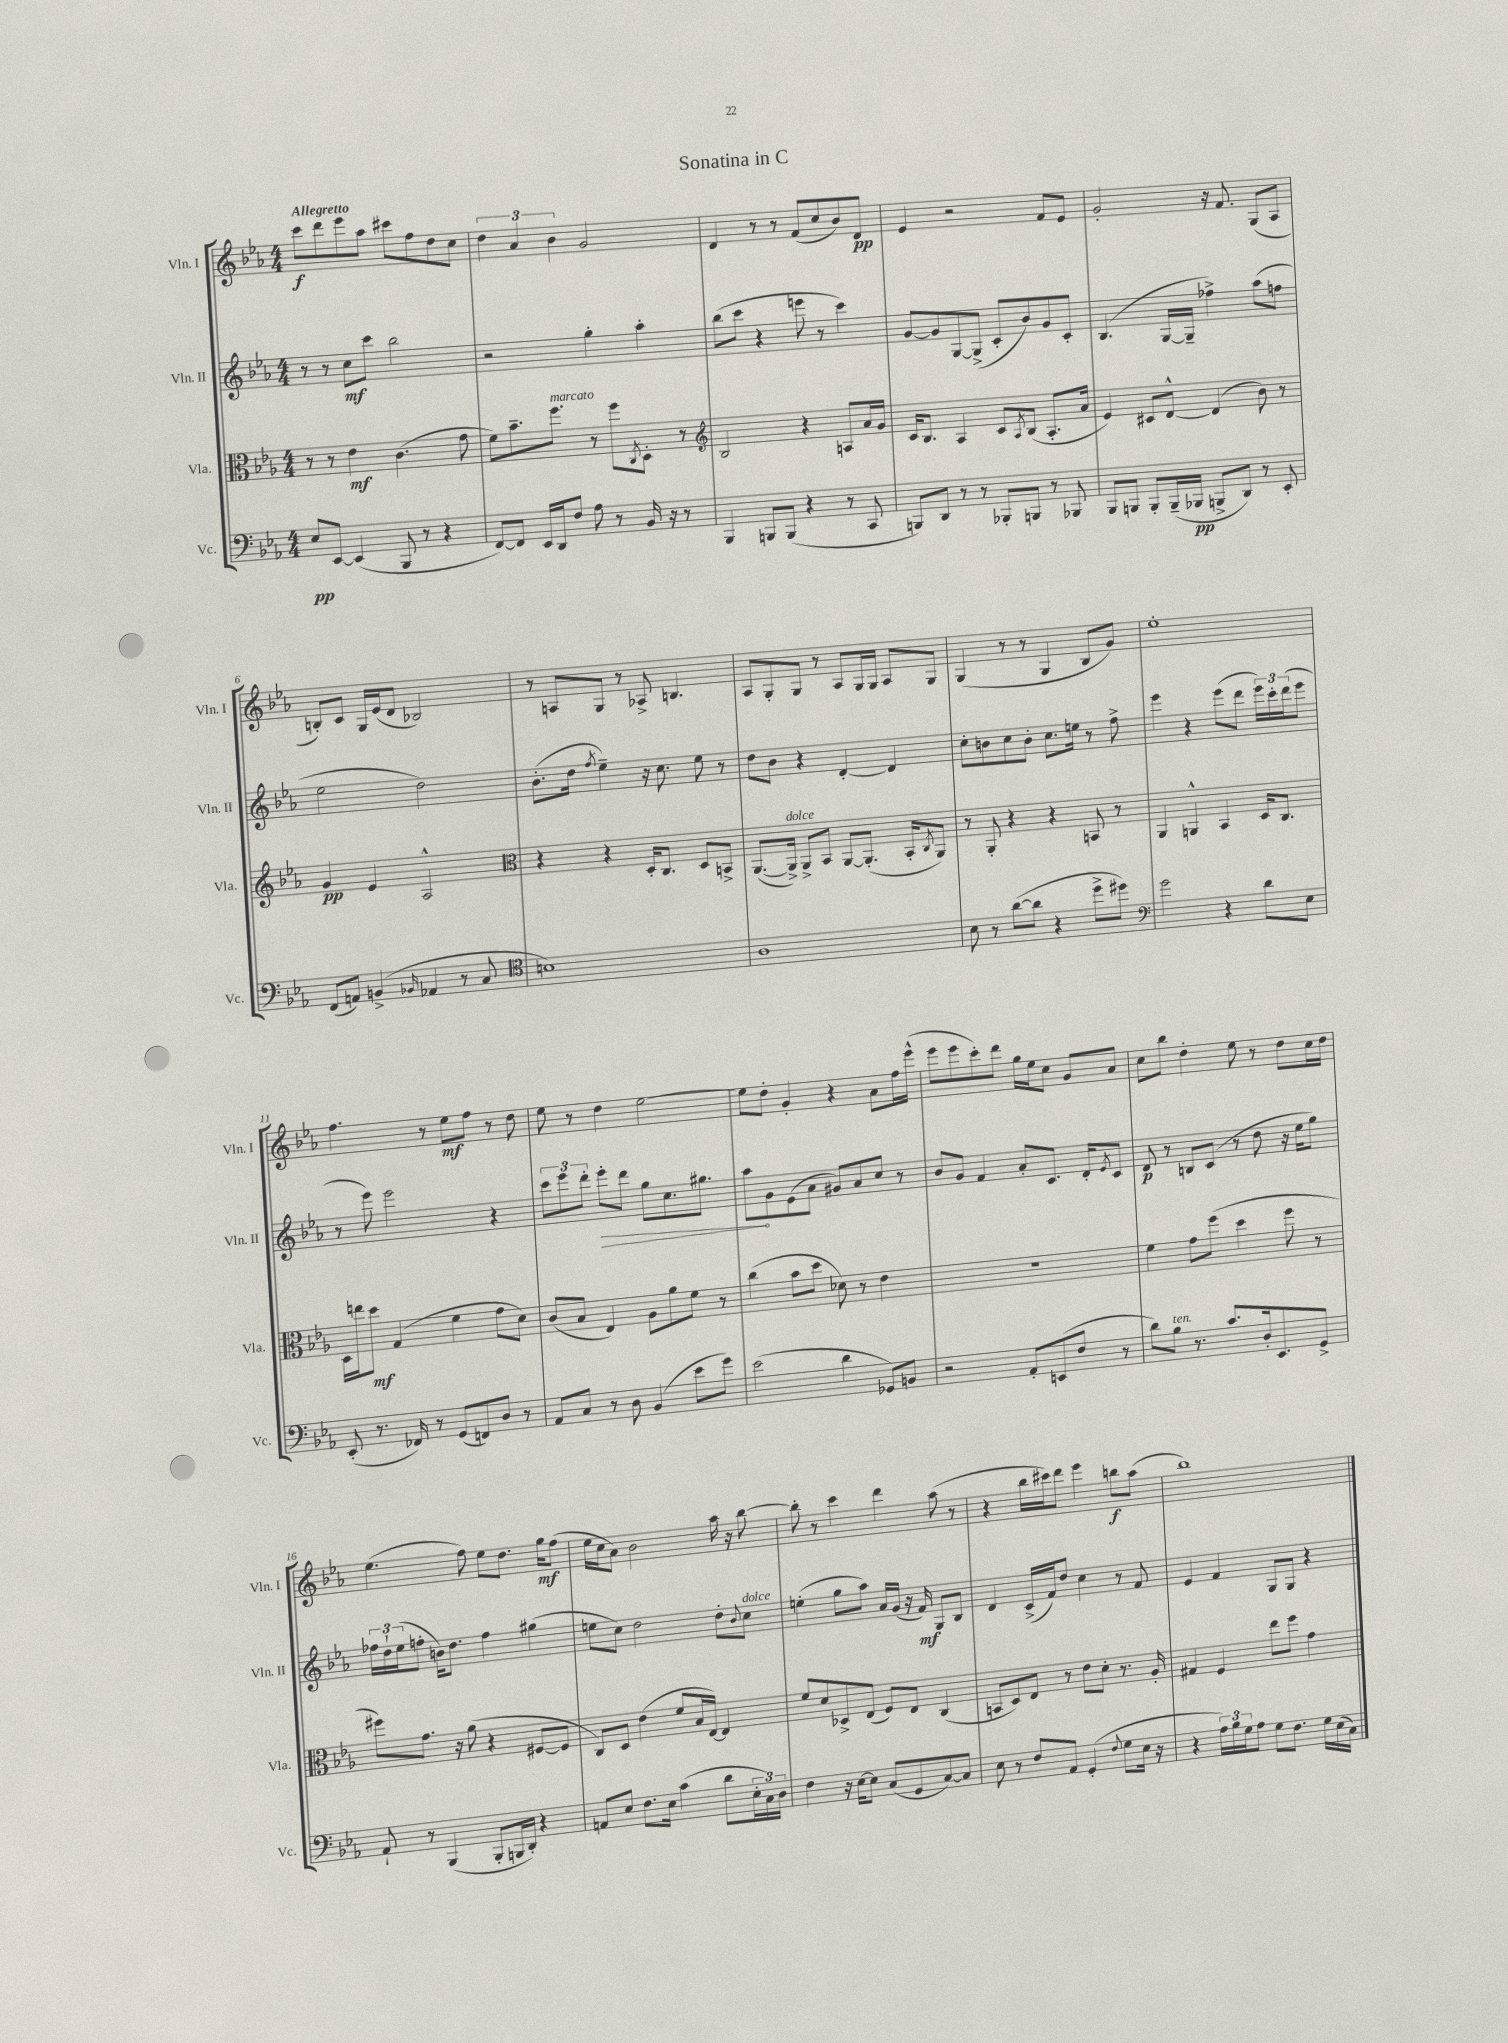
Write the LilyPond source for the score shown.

\header { title = "Sonatina in C" }
<<
\new StaffGroup <<
\new Staff = "s0" \with { instrumentName = "Vln. I" shortInstrumentName = "Vln. I" } {
    \clef treble \key ees \major \numericTimeSignature \time 4/4 \tempo "Allegretto"
    c'''8\f d'''8 ees'''8 aes''8 cis'''8 f''8 d''8 c''8 |
    \tuplet 3/2 { d''4 aes'4 bes'4 } g'2 |
    d'4 r8 r8 f'8( c''8 bes'8) d'8\pp |
    ees'4 r2 f'8 ees'8 |
    g'2-. r16 f'8. g8( aes8 |
    b8-.) c'8 g16 ees'16( d'8 bes2) |
    r8 a8 g8 r8 aes8-> b4. |
    aes8 g8-. g8 r8 aes8 g16 g16 aes8 g8 |
    g4( r8 r8 g4 bes8 g'8) |
    ees''1-. |
    f''4. r8 ees''8\mf f''8 r8 d''8 |
    ees''8 r8 d''4 ees''2~ |
    ees''8 d''8-. g'4-. r4 aes'8 f''16 ees'''16-^( |
    ees'''8 ees'''8 c'''8-.) d'''8 g''16 ees''16 c''8 g'8 aes'8 |
    c''8 bes''8 d''4-. ees''8 r8 d''8 c''16 d''16 |
    ees''4.( f''8) ees''8 d''8. g''16\mf f''8( |
    ees''16 c''16 aes'8) bes'2 aes''16 r16 bes''8~ |
    bes''8-. r8 c'''4 d'''4 aes''8( r8 |
    r4 bes''16 cis'''16) d'''8 ees'''4 b''8\f aes''8( |
    bes''1) \bar "|." |
}
\new Staff = "s1" \with { instrumentName = "Vln. II" shortInstrumentName = "Vln. II" } {
    \clef treble \key ees \major \numericTimeSignature \time 4/4
    r8 r8 c''8\mf c'''8 bes''2 |
    r2 g''4-. aes''4-. |
    bes''8( c'''8 r4 e'''8 r8 c'''4) |
    g'8~ g'8 g8~ g8->( c'8-. bes'8) g'8 c'8-. |
    bes4.( g16~ g16-- fes''4->) aes''8( f''8 |
    ees''2 d''2) |
    bes'8.-.( d''16 \acciaccatura { f''8 } ees''4--) r16 c''8. ees''8 r8 |
    d''8 bes'8 r4 d'4~-. d'4 |
    c''8-. b'8 c''8 b'8-. c''8. e''16 r8 f''8-> |
    ees'''4 r4 ees'''8( d'''8 \tuplet 3/2 { ees'''16) c'''16-. d'''16( } ees'''8 |
    r8 ees'''8) ees'''2 r4 |
    \tuplet 3/2 { c'''8 ees'''8 d'''8-. } \once \override Hairpin.circled-tip = ##t ees'''8-.\> d'''8 g''8 c''8. gis''8. |
    aes''8\! g'8 ees'8( aes'8 gis'8) aes'8 c''8 r8 |
    bes'8 g'8 f'4 aes'8-. c'8. d'16-. \acciaccatura { ees'8 } c'8 |
    d'8\p r8 b8 c'8( r8 d''8 r16 ees''16 g''8) |
    \tuplet 3/2 { fes''16 d''16-! ees''16( } f''8-. b'16) d''8. f''4 gis''4( |
    e''8 c''8) d''2 d''8-. \appoggiatura { bes'8 } c''8^\markup { \italic "dolce" } |
    e''4-.( g''8 aes''8) aes'16 g'16( r16 f'16\mf) g8 bes8 |
    d'4 c'16->( f'16) d''8 c''4 r8 f'8 |
    ees'4 f'4 g8 g8 r4 \bar "|." |
}
\new Staff = "s2" \with { instrumentName = "Vla." shortInstrumentName = "Vla." } {
    \clef alto \key ees \major \numericTimeSignature \time 4/4
    r8 r8 ees'4\mf c'4.( g'8 |
    f'8) bes'8.-- f''8.^\markup { \italic "marcato" } r8 f''8 \acciaccatura { c8 } d8-. r8 |
    \clef treble bes2 r4 a8 aes'16 g'16 |
    c'16 bes8. aes4 c'8 \acciaccatura { aes8 } bes8( aes8.-. aes'16 |
    ees'4) cis'8 d'8~-^ d'4( bes'8) r8 |
    g'4\pp ees'4 aes2-^ |
    \clef alto r4 r4 d16-. c8. d8 b,8-> |
    aes,8.~( aes,16->^\markup { \italic "dolce" }) aes,8-> bes,8 aes,8~ aes,8.-.( bes,16-. \acciaccatura { c8 } aes,8) |
    r8 aes,8-. r4 r4 b,8 r8 |
    aes,4 a,4-^ bes,4 d16 c8. |
    d16 e''16 d''8\mf g4( f'4 g'8 d'8) |
    c'8( bes8 ees4) aes8 aes'8 f'8 r8 |
    c''4( bes'8 d''8 des'8) r8 ees'4 |
    R1 |
    f'4 g'8 f''8( d''4 f''8 r8 |
    fis''8) g'8. r16 aes'8( r4 fis8~ fis8 |
    c8) d8 ees'4( f'8 bes16 ees16~) ees4 |
    f'8 d'8 des8-> ees8( f8) ees8 c4( |
    b,8 d8) ees8 r8 ees'8 d'8-. r8. aes16-. |
    gis4 f4 ees''8 f''8 g'4 \bar "|." |
}
\new Staff = "s3" \with { instrumentName = "Vc." shortInstrumentName = "Vc." } {
    \clef bass \key ees \major \numericTimeSignature \time 4/4
    ees8\pp ees,8~ ees,4( bes,,8 r8 r4 |
    f,8~) f,8 ees,16 d,16 f8 aes8 r8 bes,16 r16 r8 |
    bes,,4 b,,8 b,,8( r4 r8 c,8 |
    b,,8) d,8 r8 r8 bes,,8-. b,,8 r8 bes,,8 |
    bes,,8 b,,8 b,,8-. b,,16--( bes,,16\pp b,,8-> d,8) r8 ees,8-. |
    f,8( a,8) b,4->( \grace { bes,16 } aes,4 r8 c8 |
    \clef tenor b1) |
    aes1 |
    bes8 r8 aes'8~( aes'8 r4 d''8-> dis''8) |
    \clef bass g'2 r4 d'8 ees8 |
    ees,8-.( r8. fes,16) r8 g,8( f,8) d8 r8 |
    aes,8 c8 r8 d8 bes,4( ees'8 g'8) |
    ees'2( d'4 ges,8) b,8 |
    r2 aes,8-. e,8( f8 r8 |
    d'8) bes8^\markup { \italic "ten." } r8. c'8. d16-. ees,8. g,8-> |
    aes,8-! r8 bes,,4( bes,,8-. b,,16 d,16-.) r4 |
    a,8 ees8 f8. ees16 c'4( d'8 \tuplet 3/2 { ees16-. c16) d16 } |
    f4 r16 ees16~ ees8 c8( g,8 c8~) c8 |
    ees8 r8 f8 aes,8 g,4-.( \appoggiatura { f8 } g8 ees16 r16 |
    r4 \tuplet 3/2 { aes16) bes16 g16 } aes8 g8 f8. g16 ees16( c16) \bar "|." |
}
>>
>>
